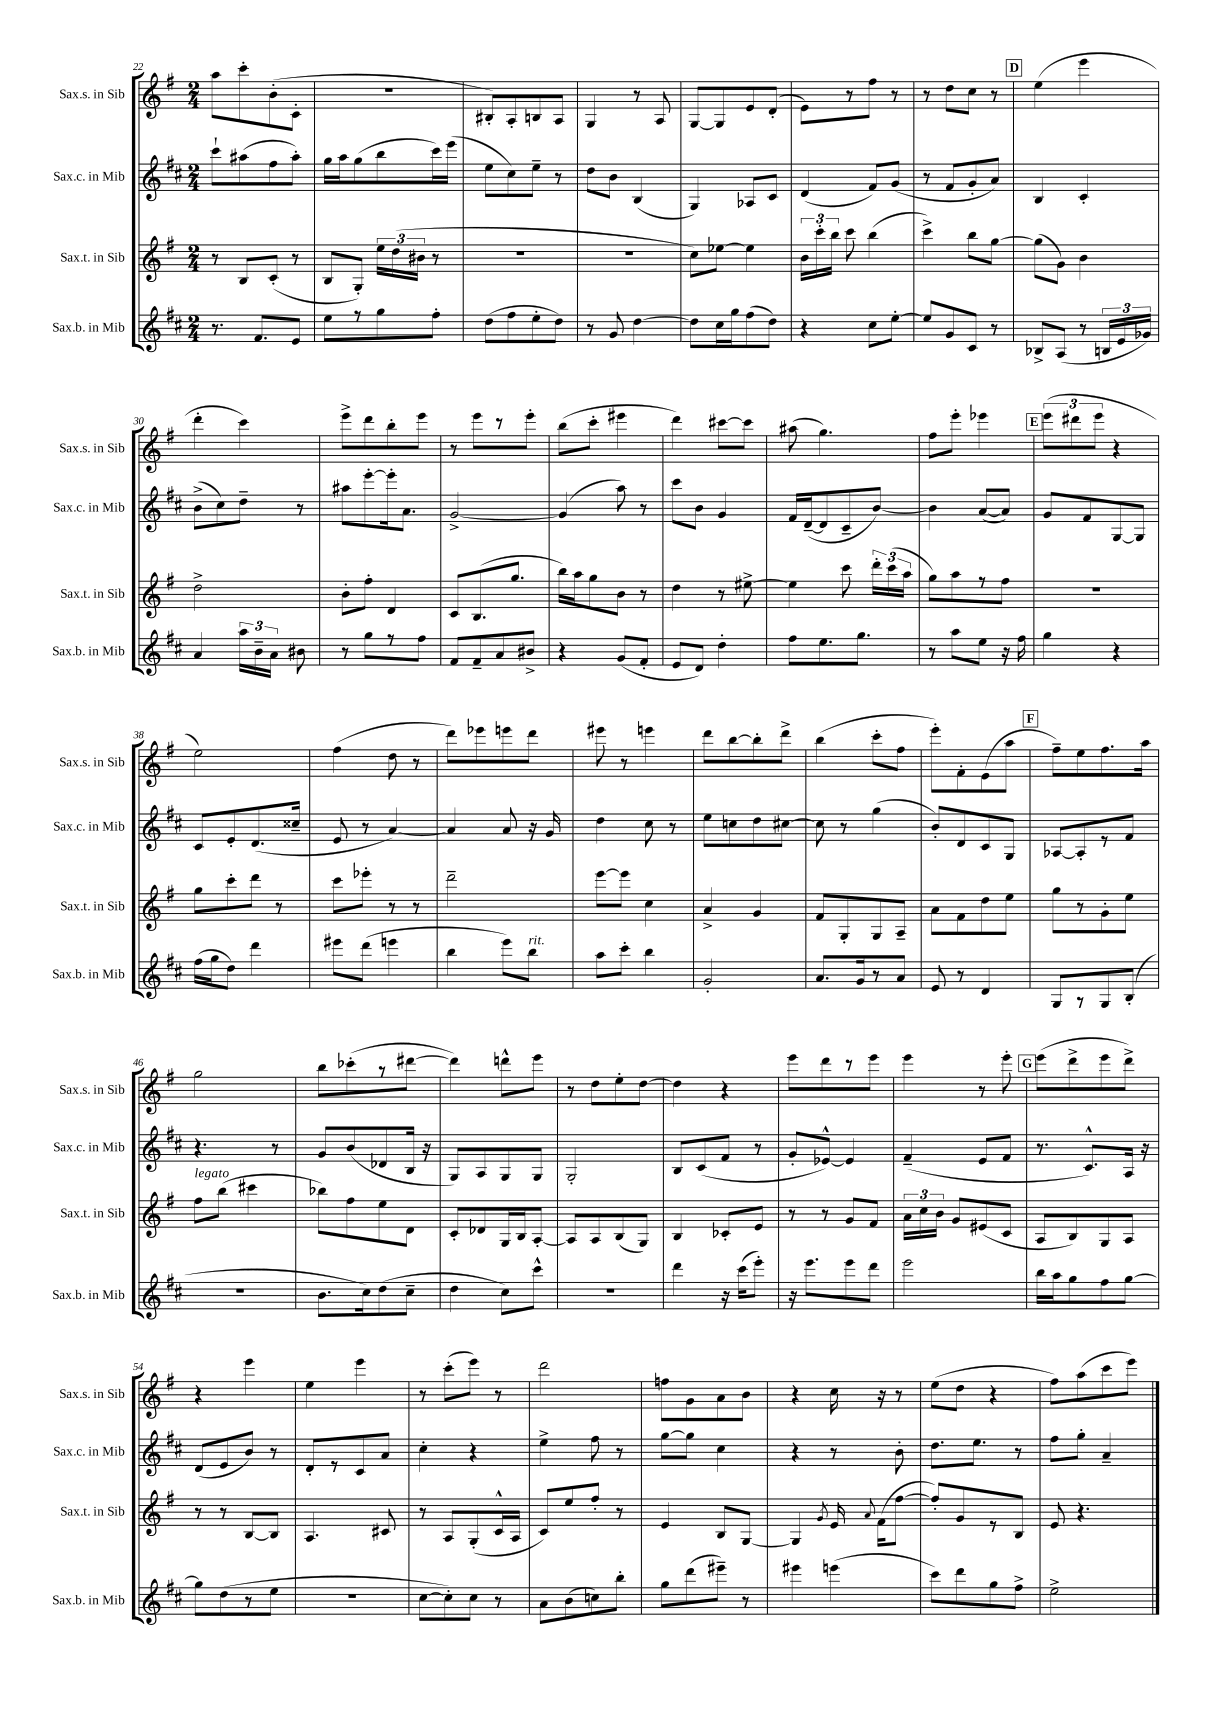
<<
\new StaffGroup <<
\new Staff = "s0" \with { instrumentName = "Sax.s. in Sib" shortInstrumentName = "Sax.s. in Sib" } {
    \clef treble \key g \major \numericTimeSignature \time 2/4
    \autoBeamOff a''8[ c'''8-. b'8-.( c'8]-. |
    R2 |
    bis8[-.) a8-. b8 a8] |
    g4 r8 a8 |
    g8[~ g8 e'8 d'8]-.( |
    e'8[) r8 fis''8] r8 |
    r8 d''8[ c''8] r8 |
    \mark \markup { \box "D" } e''4( e'''4 |
    d'''4-. c'''4) |
    e'''8[-> d'''8 b''8-. e'''8] |
    r8 e'''8[ r8 e'''8]-. |
    b''8[( c'''8]-. eis'''4 |
    d'''4) cis'''8[~ cis'''8] |
    ais''8( g''4.) |
    fis''8[ e'''8]-. ees'''4 |
    \mark \markup { \box "E" } \tuplet 3/2 { e'''8[( dis'''8 e'''8] } r4 |
    e''2) |
    fis''4( d''8 r8 |
    d'''8[) ees'''8 e'''8 d'''8] |
    eis'''8 r8 e'''4 |
    d'''8[ b''8~ b''8-. d'''8]-> |
    b''4( c'''8[-. fis''8] |
    e'''8[-.) fis'8-. e'8( a''8] |
    \mark \markup { \box "F" } fis''8[--) e''8 fis''8. a''16] |
    g''2 |
    b''8[ ces'''8-.( r8 dis'''8]~ |
    dis'''4) d'''8[-^ e'''8] |
    r8 d''8[ e''8-. d''8]~ |
    d''4 r4 |
    e'''8[ d'''8 r8 e'''8] |
    e'''4 r8 e'''8-. |
    \mark \markup { \box "G" } e'''8[( d'''8-> e'''8 d'''8]->) |
    r4 e'''4 |
    e''4 e'''4 |
    r8 c'''8[-.( e'''8]) r8 |
    d'''2 |
    f''8[ g'8 a'8 b'8] |
    r4 c''16 r16 r8 |
    e''8[( d''8] r4 |
    fis''8[) a''8( c'''8 e'''8]) \bar "|." |
}
\new Staff = "s1" \with { instrumentName = "Sax.c. in Mib" shortInstrumentName = "Sax.c. in Mib" } {
    \clef treble \key d \major \numericTimeSignature \time 2/4
    \autoBeamOff cis'''8[-! ais''8( fis''8 ais''8]-.) |
    g''16[ a''16 g''8( b''8 cis'''16) e'''16]( |
    e''8[ cis''8) e''8]-- r8 |
    d''8[ b'8] b4( |
    g4) aes8[ cis'8] |
    d'4( fis'8[) g'8]( |
    r8 fis'8[ g'8-. a'8]) |
    \mark \markup { \box "D" } b4 cis'4-. |
    b'8[->( cis''8) d''8]-- r8 |
    ais''8[ e'''8~-. e'''16-. a'8.] |
    g'2~-> |
    g'4( a''8) r8 |
    cis'''8[ b'8] g'4 |
    fis'16[ d'16~--( d'8 cis'8-- b'8]~) |
    b'4 a'8[~( a'8]) |
    \mark \markup { \box "E" } g'8[ fis'8 g8~ g8] |
    cis'8[ e'8-. d'8.( cisis''16]-- |
    e'8 r8 a'4~) |
    a'4 a'8 r16 g'16 |
    d''4 cis''8 r8 |
    e''8[ c''8 d''8 cis''8]~ |
    cis''8 r8 g''4( |
    b'8[-.) d'8 cis'8 g8] |
    \mark \markup { \box "F" } aes8[~ aes8-. r8 fis'8] |
    r4. r8 |
    g'8[ b'8( des'8 b16] r16 |
    g8[) a8 g8 g8] |
    g2-. |
    b8[ cis'8( fis'8] r8 |
    g'8[-. ees'8]~-^) ees'4 |
    fis'4--( e'8[ fis'8] |
    \mark \markup { \box "G" } r8. cis'8.[-^) a16] r16 |
    d'8[( e'8 b'8]) r8 |
    d'8[-. r8 cis'8 a'8] |
    cis''4-. r4 |
    e''4-> fis''8 r8 |
    g''8[~ g''8] cis''4 |
    r4 r8 b'8-. |
    d''8.[ e''8.] r8 |
    fis''8[ g''8]-. a'4-- \bar "|." |
}
\new Staff = "s2" \with { instrumentName = "Sax.t. in Sib" shortInstrumentName = "Sax.t. in Sib" } {
    \clef treble \key g \major \numericTimeSignature \time 2/4
    \autoBeamOff r8 b8[ c'8]-.( r8 |
    b8[ g8]-.) \tuplet 3/2 { e''16[ d''16( bis'16] } r8 |
    r2 |
    r2 |
    c''8[) ees''8]~ ees''4 |
    \tuplet 3/2 { b'16[ c'''16-. b''16] } c'''8 b''4( |
    c'''4->) b''8[ g''8]~ |
    \mark \markup { \box "D" } g''8[( g'8]) b'4 |
    d''2-> |
    b'8[-. fis''8]-. d'4 |
    c'8[ b8.( g''8.] |
    b''16[) a''16 g''8 b'8] r8 |
    d''4 r8 eis''8~-> |
    eis''4 c'''8 \tuplet 3/2 { d'''16[-. c'''16( a''16] } |
    g''8[) a''8 r8 fis''8] |
    \mark \markup { \box "E" } R2 |
    g''8[ c'''8-. d'''8] r8 |
    c'''8[ ees'''8]-. r8 r8 |
    d'''2-- |
    e'''8[~ e'''8] c''4 |
    a'4-> g'4 |
    fis'8[ g8-. g8 a8]-- |
    a'8[ fis'8 d''8 e''8] |
    \mark \markup { \box "F" } g''8[ r8 g'8-. e''8] |
    fis''8[^\markup { \italic "legato" } b''8]( cis'''4 |
    bes''8[) fis''8 e''8 d'8] |
    c'8[-. des'8 g16 b16 a8]~-. |
    a8[ a8 b8( g8]) |
    b4 ces'8[-. e'8] |
    r8 r8 g'8[ fis'8] |
    \tuplet 3/2 { a'16[ c''16 b'16] } g'8[ eis'8( c'8] |
    \mark \markup { \box "G" } a8[ b8) g8 a8] |
    r8 r8 b8[~ b8] |
    a4. cis'8 |
    r8 a8[ g8-.( c'16-^ a16] |
    c'8[) e''8 fis''8]-. r8 |
    e'4 b8[ g8]~ |
    g4 \acciaccatura { g'8 } e'16 \appoggiatura { a'8 } fis'16[( fis''8]~ |
    fis''8[-.) g'8 r8 b8] |
    e'8 r4. \bar "|." |
}
\new Staff = "s3" \with { instrumentName = "Sax.b. in Mib" shortInstrumentName = "Sax.b. in Mib" } {
    \clef treble \key d \major \numericTimeSignature \time 2/4
    \autoBeamOff r8. fis'8.[ e'8] |
    e''8[ r8 g''8 fis''8]-. |
    d''8[( fis''8 e''8-. d''8]) |
    r8 g'8 d''4~ |
    d''8[ cis''16 g''16 fis''8( d''8]) |
    r4 cis''8[ e''8]~-. |
    e''8[ g'8 cis'8] r8 |
    \mark \markup { \box "D" } bes8[-> a8]( r8 \tuplet 3/2 { b16[ e'16 ges'16]) } |
    a'4 \tuplet 3/2 { a''16[ b'16-- a'16] } bis'8 |
    r8 g''8[ r8 fis''8] |
    fis'8[ fis'8-- a'8 bis'8]-> |
    r4 g'8[( fis'8]-. |
    e'8[ d'8]) d''4-. |
    fis''8[ e''8. g''8.] |
    r8 a''8[ e''8] r16 fis''16 |
    \mark \markup { \box "E" } g''4 r4 |
    fis''16[( g''16 d''8]) d'''4 |
    eis'''8[ d'''8]( e'''4 |
    b''4 e'''8[) b''8]^\markup { \italic "rit." } |
    a''8[ cis'''8]-. b''4 |
    g'2-. |
    a'8.[ g'16 r8 a'8] |
    e'8 r8 d'4 |
    \mark \markup { \box "F" } g8[ r8 g8 b8]-.( |
    r2 |
    b'8.[ cis''16) d''8( cis''8]-- |
    d''4 cis''8[) cis'''8]-^ |
    R2 |
    d'''4 r16 cis'''16[( e'''8]-.) |
    r16 e'''8.[ e'''8 d'''8] |
    e'''2 |
    \mark \markup { \box "G" } b''16[ a''16 g''8 fis''8 g''8]~ |
    g''8[ d''8( r8 e''8] |
    r2 |
    cis''8[~ cis''8-.) cis''8] r8 |
    a'8[ b'8( c''8) b''8]-. |
    g''8[ d'''8( eis'''8]--) r8 |
    eis'''4 e'''4( |
    cis'''8[) d'''8 g''8 fis''8]-> |
    e''2-> \bar "|." |
}
>>
>>
\layout { \context { \Score currentBarNumber = #22 } }
